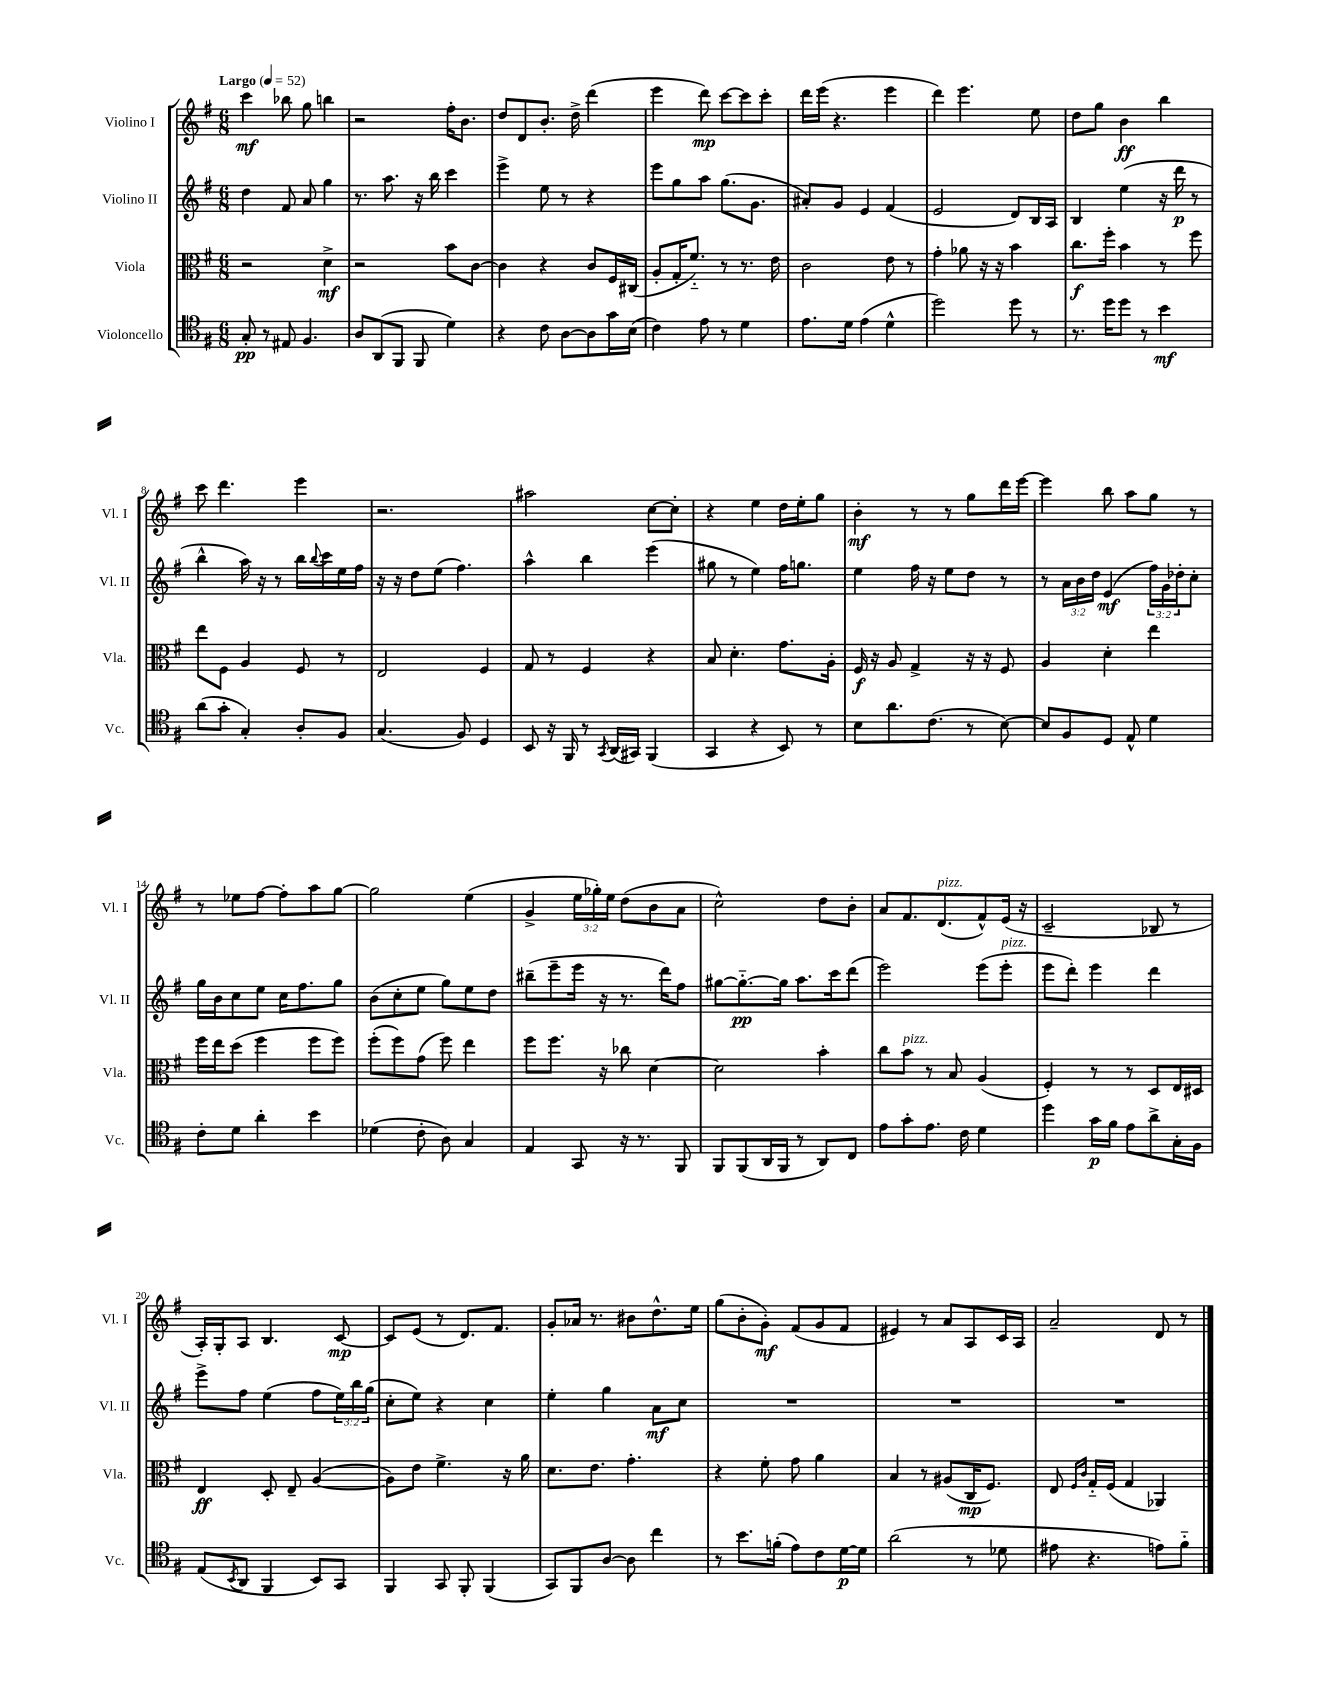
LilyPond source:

<<
\new StaffGroup <<
\new Staff = "s0" \with { instrumentName = "Violino I" shortInstrumentName = "Vl. I" } {
    \clef treble \key g \major \numericTimeSignature \time 6/8 \override Staff.TupletNumber.text = #tuplet-number::calc-fraction-text \tempo "Largo" 4 = 52
    c'''4\mf bes''8 g''8 b''4 |
    r2 fis''16-. b'8. |
    d''8 d'8 b'8.-. d''16-> d'''4( |
    e'''4 d'''8\mp) c'''8~ c'''8 c'''8-. |
    d'''16 e'''16( r4. e'''4 |
    d'''4) e'''4. e''8 |
    d''8 g''8 b'4\ff b''4 |
    c'''8 d'''4. e'''4 |
    r2. |
    ais''2 c''8~ c''8-. |
    r4 e''4 d''16 e''16-. g''8 |
    b'4-.\mf r8 r8 g''8 d'''16 e'''16~ |
    e'''4 b''8 a''8 g''8 r8 |
    r8 ees''8 fis''8~ fis''8-. a''8 g''8~ |
    g''2 e''4( |
    g'4-> \tuplet 3/2 { e''16 ges''16-.) e''16 } d''8( b'8 a'8 |
    c''2-^) d''8 b'8-. |
    a'8 fis'8. d'8.^\markup { \italic "pizz." }( fis'8-^) e'16( r16 |
    c'2-- bes8 r8 |
    a16-.) g16-. a8 b4. c'8~\mp |
    c'8 e'8( r8 d'8.) fis'8. |
    g'8-. aes'16 r8. bis'8 d''8.-^ e''16 |
    g''8( b'8-. g'8-.\mf) fis'8( g'8 fis'8 |
    eis'4) r8 a'8 a8 c'16 a16 |
    a'2-- d'8 r8 \bar "|." |
}
\new Staff = "s1" \with { instrumentName = "Violino II" shortInstrumentName = "Vl. II" } {
    \clef treble \key g \major \numericTimeSignature \time 6/8 \override Staff.TupletNumber.text = #tuplet-number::calc-fraction-text
    d''4 fis'8 a'8 g''4 |
    r8. a''8. r16 b''16 c'''4 |
    e'''4-> e''8 r8 r4 |
    e'''8 g''8 a''8 g''8.( g'8. |
    ais'8-.) g'8 e'4 fis'4( |
    e'2 d'8) b16 a16 |
    b4 e''4( r16 d'''16\p r8 |
    b''4-^ a''16) r16 r8 b''16 \appoggiatura { b''8 } c'''16 e''16 fis''16 |
    r16 r16 d''8 e''8( fis''4.) |
    a''4-^ b''4 e'''4( |
    gis''8 r8 e''4) fis''16 g''8. |
    e''4 fis''16 r16 e''8 d''8 r8 |
    r8 \tuplet 3/2 { a'16 b'16 d''16 } e'4\mf( \tuplet 3/2 { fis''16) g'16 des''16-. } c''8-. |
    g''16 b'16 c''8 e''8 c''16 fis''8. g''8 |
    b'8( c''8-. e''8 g''8) e''8 d''8 |
    bis''8--( e'''8-- e'''16 r16 r8. d'''16) fis''8 |
    gis''8~ gis''8.~-_\pp gis''16 a''8. c'''16 d'''8( |
    e'''2) e'''8( e'''8-.^\markup { \italic "pizz." } |
    e'''8 d'''8-.) e'''4 d'''4 |
    e'''8-> fis''8 e''4( fis''8 \tuplet 3/2 { e''16) b''16 g''16( } |
    c''8-. e''8) r4 c''4 |
    e''4-. g''4 a'8\mf c''8 |
    R2. |
    R2. |
    R2. \bar "|." |
}
\new Staff = "s2" \with { instrumentName = "Viola" shortInstrumentName = "Vla." } {
    \clef alto \key g \major \numericTimeSignature \time 6/8
    r2 d'4->\mf |
    r2 b'8 c'8~ |
    c'4 r4 c'8 fis16 cis16( |
    a8-. g16-. fis'8.-_) r8 r8. e'16 |
    c'2 e'8 r8 |
    g'4-. aes'8 r16 r16 b'4 |
    c''8.\f fis''16-. b'4 r8 fis''8 |
    e''8 fis8 a4 fis8 r8 |
    e2 fis4 |
    g8 r8 fis4 r4 |
    b8 d'4.-. g'8. a16-. |
    fis16\f r16 a8 g4-> r16 r16 fis8 |
    a4 d'4-. e''4 |
    fis''16 e''16 d''8( fis''4 fis''8 fis''8) |
    fis''8-.( fis''8) g'8( fis''8) e''4 |
    fis''8 fis''8. r16 ces''8 d'4~ |
    d'2 b'4-. |
    c''8 b'8^\markup { \italic "pizz." } r8 b8 a4( |
    fis4-.) r8 r8 d8 e16 dis16 |
    e4\ff d8-. e8-- a4~( |
    a8) e'8 fis'4.-> r16 a'16 |
    d'8. e'8. g'4.-. |
    r4 fis'8-. g'8 a'4 |
    b4 r8 ais8( c16\mp fis8.) |
    e8 \grace { fis16 c'16 } g16-_ fis16( g4 aes,4) \bar "|." |
}
\new Staff = "s3" \with { instrumentName = "Violoncello" shortInstrumentName = "Vc." } {
    \clef tenor \key g \major \numericTimeSignature \time 6/8
    g8-.\pp r8 eis8 fis4. |
    a8 a,8( fis,8 fis,8 d'4) |
    r4 c'8 a8~ a8 g'16 b16( |
    c'4) e'8 r8 d'4 |
    e'8. d'16 e'4( d'4-^ |
    d''2) d''8 r8 |
    r8. d''16 d''8 r8 b'4\mf |
    a'8( g'8-. g4-.) a8-. fis8 |
    g4.( fis8) d4 |
    b,8 r16 fis,16 r8 \acciaccatura { g,8 } a,16( gis,16) fis,4( |
    g,4 r4 b,8) r8 |
    b8 a'8. c'8.( r8 b8~) |
    b8 fis8 d8 e8-^ d'4 |
    c'8-. d'8 a'4-. b'4 |
    des'4( c'8-. a8) g4 |
    e4 g,8 r16 r8. fis,8 |
    fis,8 fis,8( a,16 fis,16 r8 a,8) c8 |
    e'8 g'8-. e'8. c'16 d'4 |
    d''4 g'16\p fis'16 e'8 a'8-> g16-. fis16 |
    e8( \acciaccatura { b,8 } a,8 fis,4 b,8) g,8 |
    fis,4 g,8 fis,8-. fis,4( |
    g,8) fis,8 a8~ a8 c''4 |
    r8 b'8. f'16-.( e'8) c'8 d'16~\p d'16 |
    a'2( r8 des'8 |
    eis'8 r4. e'8) fis'8-_ \bar "|." |
}
>>
>>
